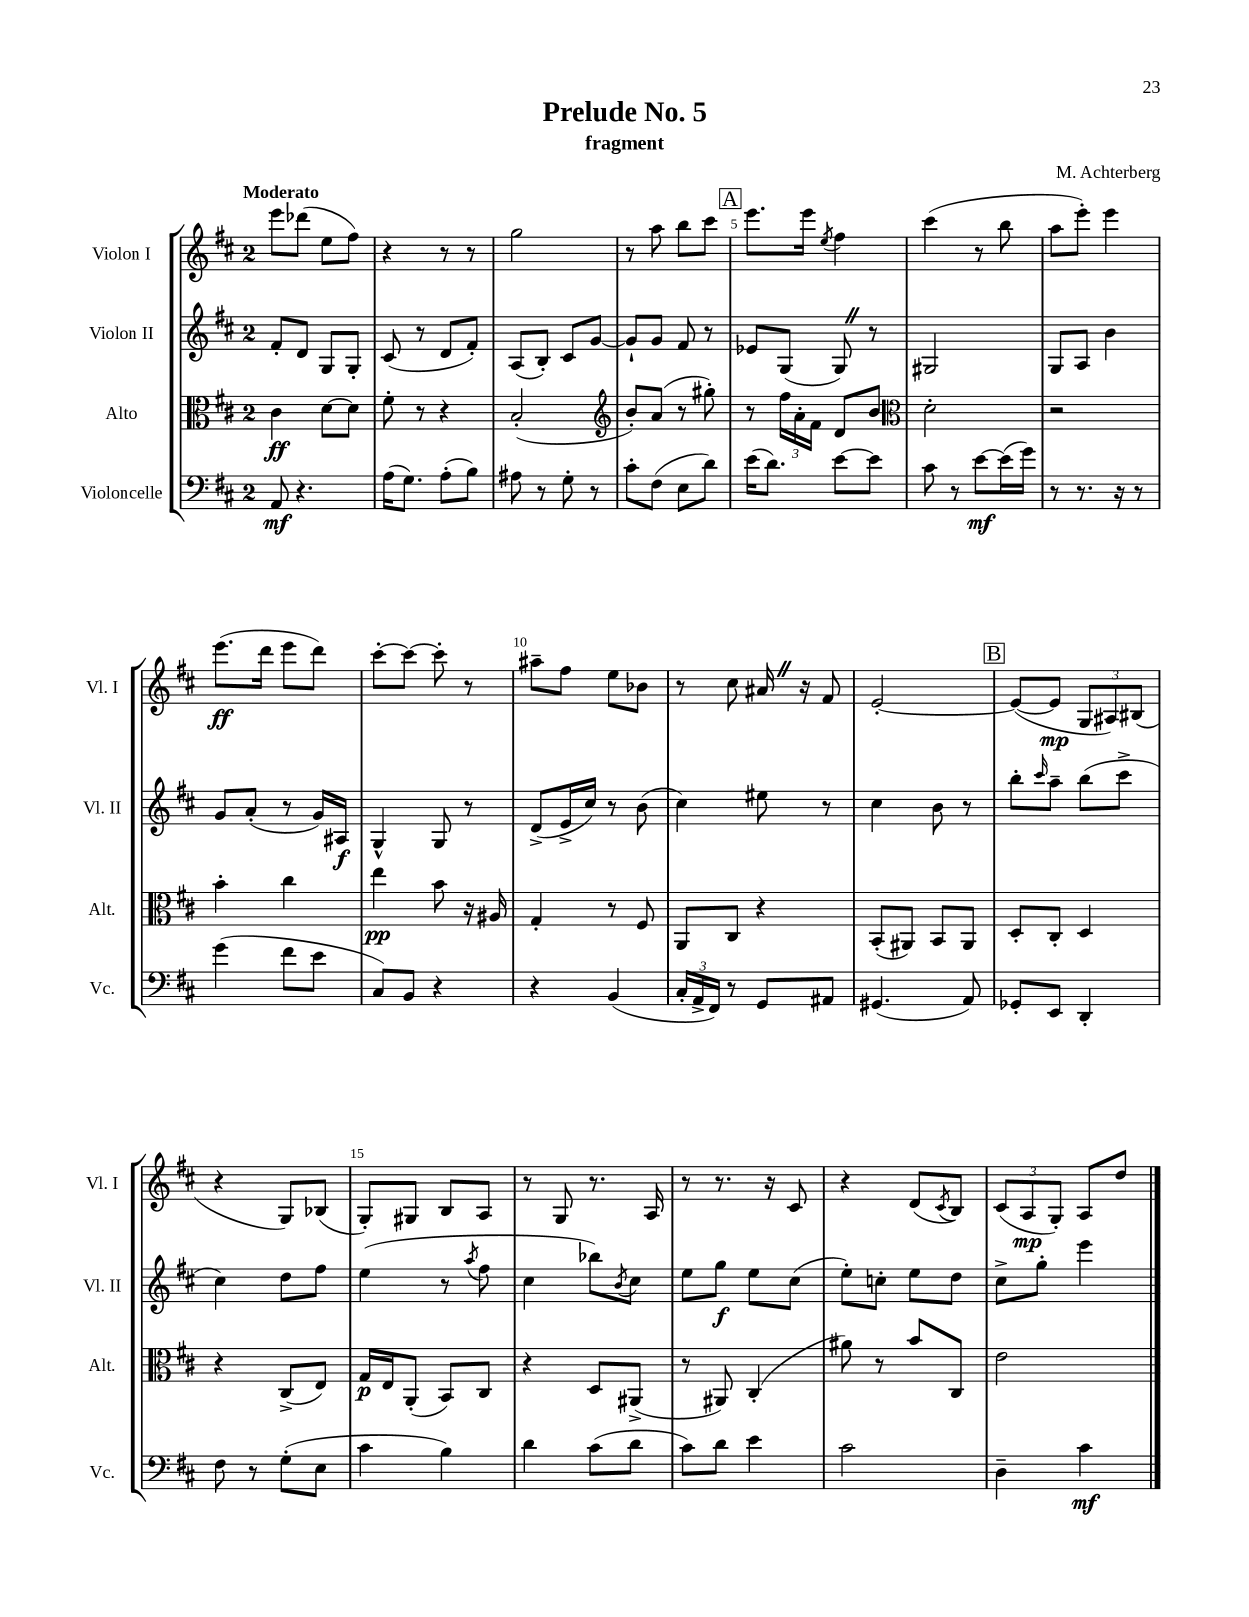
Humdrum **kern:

**kern	**kern	**kern	**kern
*staff4	*staff3	*staff2	*staff1
*clefF4	*clefC3	*clefG2	*clefG2
*k[f#c#]	*k[f#c#]	*k[f#c#]	*k[f#c#]
*M2/4	*M2/4	*M2/4	*M2/4
8AA	4c#	8f#'	8eee
4.r	.	8d	(8ddd-
.	[8d	8G	8ee
.	8d]	8G'	8ff#)
=	=	=	=
(16A	8f#'	(8c#	4r
8.G)	.	.	.
.	8r	8r	.
(8A'	4r	8d	8r
8B)	.	8f#')	8r
=	=	=	=
8A#	(2B'	(8A	2gg
8r	.	8B')	.
8G'	.	8c#	.
8r	.	[8g	.
=	=	=	=
*	*clefG2	*	*
8c#'	8b')	8g`]	8r
(8F#	(8a	8g	8aa
8E	8r	8f#	8bb
8d)	8gg#')	8r	8ccc#
=	=	=	=
(16e	8r	8e-	8.eee
8.d)	.	.	.
.	24ff#	(8G	.
.	24a'	.	.
.	.	.	16eee
.	24f#	.	.
.	.	.	8qee
[8e	8d	8G)	4ff#
8e]	8b	8r	.
=	=	=	=
*	*clefC3	*	*
8c#	2d'	2G#	(4ccc#
8r	.	.	.
[8e	.	.	8r
(16e]	.	.	8bb
16g)	.	.	.
=	=	=	=
8r	2r	8G	8aa
8.r	.	8A	8eee')
.	.	4b	4eee
16r	.	.	.
8r	.	.	.
=	=	=	=
(4g	4b'	8g	(8.eee
.	.	(8a'	.
.	.	.	16ddd
8f#	4cc#	8r	8eee
8e	.	16g)	8ddd)
.	.	16A#	.
=	=	=	=
8C#)	4ee	4G^^	[8ccc#'
8BB	.	.	8ccc#_
4r	8b	8G	8ccc#']
.	16r	8r	8r
.	16A#	.	.
=	=	=	=
4r	4G'	(8d^	8aa#~
.	.	16e^	8ff#
.	.	16cc#)	.
(4BB	8r	8r	8ee
.	8F#	(8b	8b-
=	=	=	=
24C#'	8AA	4cc#)	8r
24AA^	.	.	.
24FF#)	.	.	.
8r	8C#	.	8cc#
8GG	4r	8ee#	16a#
.	.	.	16r
8AA#	.	8r	8f#
=	=	=	=
(4.GG#	(8BB'	4cc#	[2e'
.	8AA#)	.	.
.	8BB	8b	.
8AA)	8AA#	8r	.
=	=	=	=
8GG-'	8D'	8bb'	(8e_
.	.	16qqccc#	.
8EE	8C#'	8aa~	8e]
4DD'	4D	(8bb	12G
.	.	.	12A#)
.	.	8ccc#^	.
.	.	.	(12B#
=	=	=	=
8F#	4r	4cc#)	4r
8r	.	.	.
(8G'	(8C#^	8dd	8G)
8E	8E)	8ff#	(8B-
=	=	=	=
4c#	16G	(4ee	8G')
.	16E	.	.
.	(8AA'	.	8G#
4B)	8BB)	8r	8B
.	.	8qaa	.
.	8C#	8ff#	8A
=	=	=	=
4d	4r	4cc#	8r
.	.	.	8G
(8c#	8D	8bb-)	8.r
.	.	8qb	.
8d	(8AA#^	8cc#	.
.	.	.	16A
=	=	=	=
8c#)	8r	8ee	8r
8d	8AA#)	8gg	8.r
4e	(4C#'	8ee	.
.	.	.	16r
.	.	(8cc#	8c#
=	=	=	=
2c#	8a#)	8ee')	4r
.	8r	8cc'	.
.	8b	8ee	(8d
.	.	.	8qc#
.	8C#	8dd	8B)
=	=	=	=
4D~	2e	8cc#^	(12c#
.	.	.	12A
.	.	8gg'	.
.	.	.	12G')
4c#	.	4eee	8A
.	.	.	8dd
==	==	==	==
*-	*-	*-	*-
